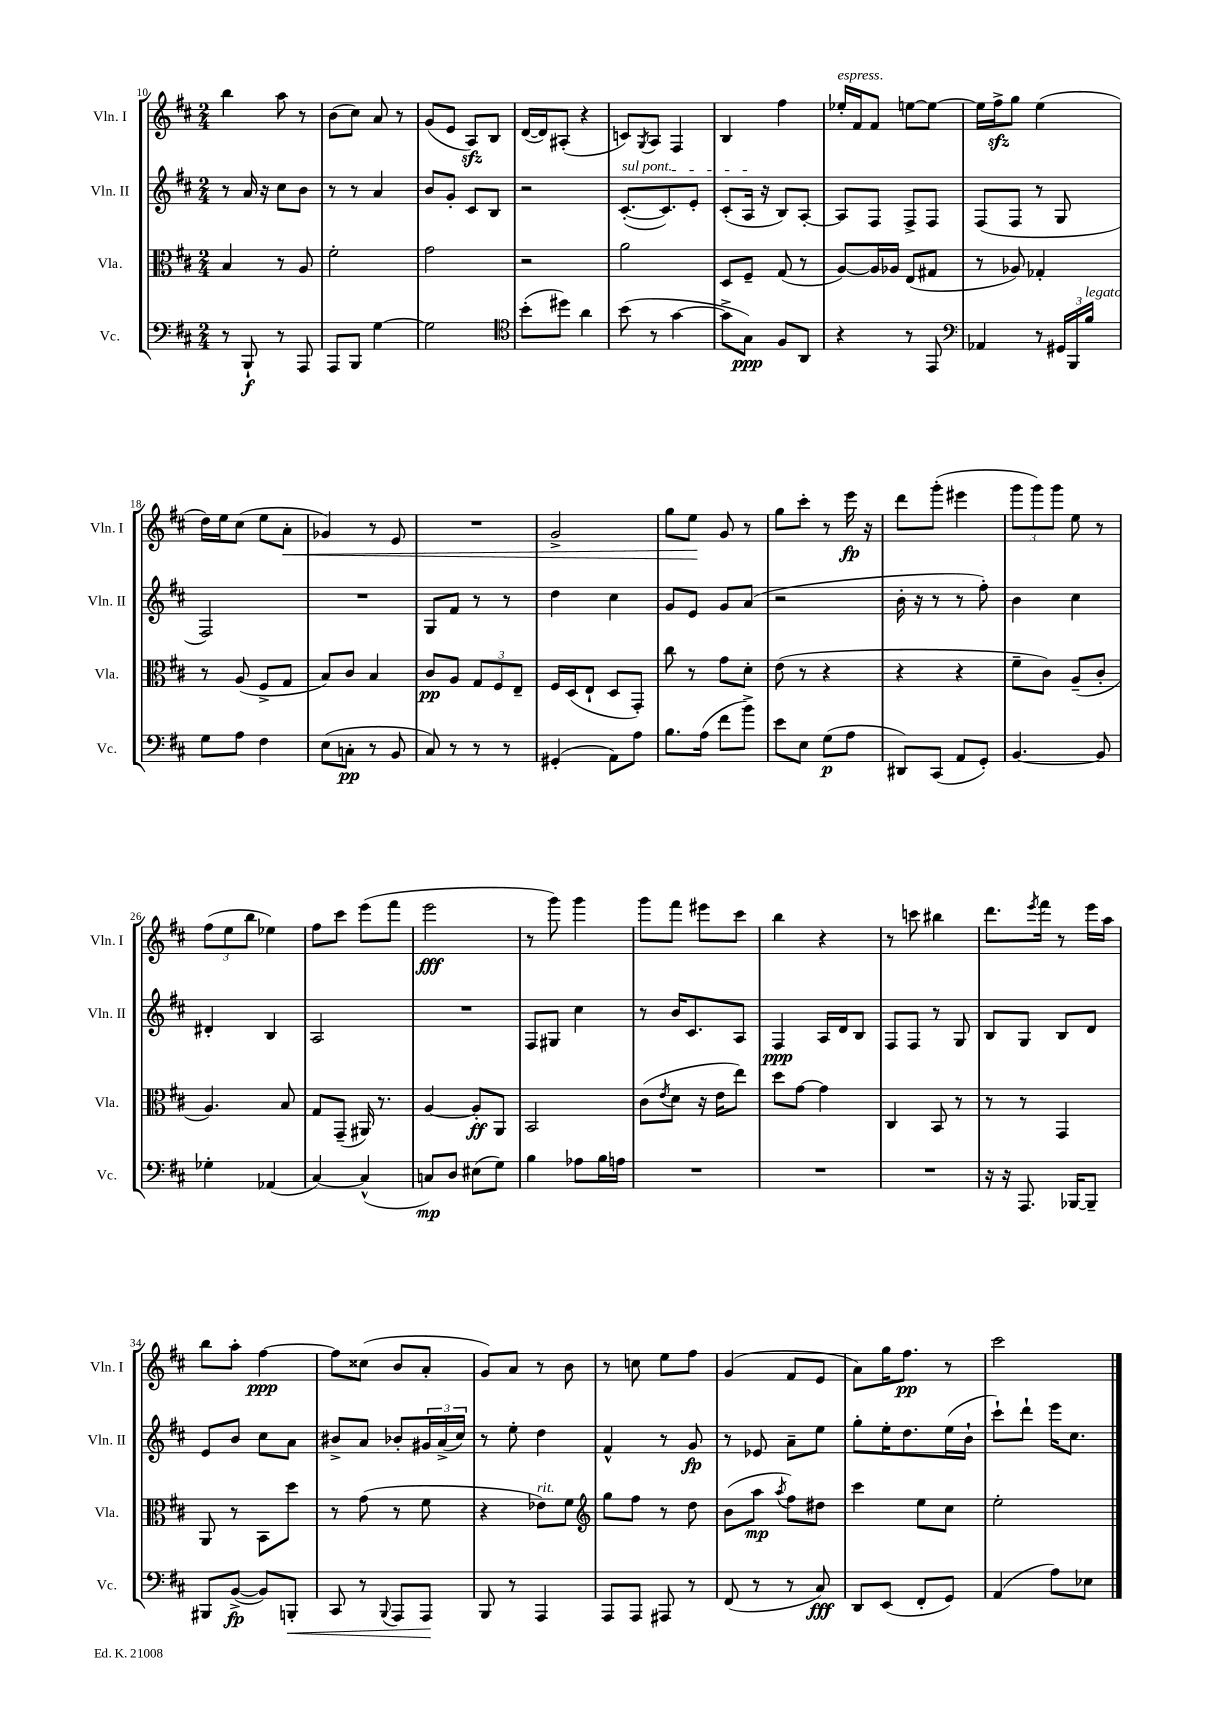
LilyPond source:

<<
\new StaffGroup <<
\new Staff = "s0" \with { instrumentName = "Vln. I" shortInstrumentName = "Vln. I" } {
    \clef treble \key d \major \numericTimeSignature \time 2/4
    b''4 a''8 r8 |
    b'8( cis''8) a'8 r8 |
    g'8( e'8 a8\sfz) b8 |
    d'16~( d'16) ais8-.( r4 |
    c'8) \acciaccatura { g8 } a8 fis4 |
    b4 fis''4 |
    ees''16-.^\markup { \italic "espress." } fis'16 fis'8 e''8~ e''8~ |
    e''16 fis''16->\sfz g''8 e''4( |
    d''16) e''16 cis''8( e''8 a'8-.\< |
    ges'4) r8 e'8 |
    R2 |
    g'2-> |
    g''8 e''8\! g'8 r8 |
    g''8 cis'''8-. r8 e'''16\fp r16 |
    d'''8 g'''8-.( eis'''4 |
    \tuplet 3/2 { g'''8 g'''8) g'''8 } e''8 r8 |
    \tuplet 3/2 { fis''8( e''8 b''8 } ees''4) |
    fis''8 cis'''8 e'''8( fis'''8 |
    e'''2\fff |
    r8 g'''8) g'''4 |
    g'''8 fis'''8 eis'''8 cis'''8 |
    b''4 r4 |
    r8 c'''8 bis''4 |
    d'''8. \acciaccatura { e'''8 } fis'''16 r8 e'''16 a''16 |
    b''8 a''8-. fis''4~\ppp |
    fis''8 cisis''8( b'8 a'8-. |
    g'8) a'8 r8 b'8 |
    r8 c''8 e''8 fis''8 |
    g'4( fis'8 e'8 |
    a'8) g''16 fis''8.\pp r8 |
    cis'''2 \bar "|." |
}
\new Staff = "s1" \with { instrumentName = "Vln. II" shortInstrumentName = "Vln. II" } {
    \clef treble \key d \major \numericTimeSignature \time 2/4
    r8 a'16 r16 cis''8 b'8 |
    r8 r8 a'4 |
    b'8 g'8-. cis'8 b8 |
    r2 |
    \once \override TextSpanner.bound-details.left.text = \markup { \italic "sul pont." } cis'8.~-.\startTextSpan( cis'8.) e'8-. |
    cis'8-.( a16\stopTextSpan r16 b8) a8~-. |
    a8 fis8 fis8-> fis8 |
    fis8( fis8 r8 g8 |
    fis2) |
    R2 |
    g8 fis'8 r8 r8 |
    d''4 cis''4 |
    g'8 e'8 g'8 a'8( |
    r2 |
    b'16-. r16 r8 r8 fis''8-.) |
    b'4 cis''4 |
    dis'4-. b4 |
    a2 |
    R2 |
    fis8 gis8 cis''4 |
    r8 b'16 cis'8. a8 |
    fis4\ppp a16 d'16 b8 |
    fis8 fis8 r8 g8 |
    b8 g8 b8 d'8 |
    e'8 b'8 cis''8 a'8 |
    bis'8-> a'8 bes'8-. \tuplet 3/2 { gis'16 a'16->( cis''16) } |
    r8 e''8-. d''4 |
    fis'4-^ r8 g'8\fp |
    r8 ees'8 a'8-- e''8 |
    g''8-. e''16-. d''8. e''16( b'16-! |
    cis'''8-!) d'''8-! e'''16 cis''8. \bar "|." |
}
\new Staff = "s2" \with { instrumentName = "Vla." shortInstrumentName = "Vla." } {
    \clef alto \key d \major \numericTimeSignature \time 2/4
    b4 r8 a8 |
    fis'2-. |
    g'2 |
    r2 |
    a'2 |
    d8 fis8-- g8( r8 |
    a8~) a16 aes16 e8( gis8 |
    r8 aes8) ges4-. |
    r8 a8( fis8-> g8 |
    b8) cis'8 b4 |
    cis'8\pp a8 \tuplet 3/2 { g8 fis8 e8-- } |
    fis16 d16( e8-! d8 g,8-.) |
    cis''8 r8 g'8 d'8-. |
    e'8( r8 r4 |
    r4 r4 |
    fis'8-- cis'8) a8--( cis'8-. |
    a4.) b8 |
    g8 g,8--( ais,16) r8. |
    a4~ a8-.\ff a,8 |
    b,2 |
    cis'8( \acciaccatura { e'8 } d'8 r16 e'16 e''8) |
    d''8 g'8~ g'4 |
    cis4 b,8 r8 |
    r8 r8 g,4 |
    a,8 r8 b,8 d''8 |
    r8 g'8( r8 fis'8 |
    r4 ees'8^\markup { \italic "rit." }) fis'8 |
    \clef treble g''8 fis''8 r8 d''8 |
    b'8( a''8\mp \acciaccatura { a''8 } fis''8) dis''8 |
    cis'''4 e''8 cis''8 |
    e''2-. \bar "|." |
}
\new Staff = "s3" \with { instrumentName = "Vc." shortInstrumentName = "Vc." } {
    \clef bass \key d \major \numericTimeSignature \time 2/4
    r8 b,,8-!\f r8 a,,8 |
    a,,8 b,,8 g4~ |
    g2 |
    \clef tenor b'8-.( dis''8) a'4 |
    b'8( r8 g'4~ |
    g'8-> g8\ppp) fis8 a,8 |
    r4 r8 e,8 |
    \clef bass aes,4 r8 \tuplet 3/2 { gis,16 b,,16 b16^\markup { \italic "legato" } } |
    g8 a8 fis4 |
    e8( c8-.\pp r8 b,8 |
    cis8) r8 r8 r8 |
    gis,4-.( a,8) a8 |
    b8. a16( fis'8 b'8->) |
    e'8 e8 g8\p( a8 |
    dis,8) cis,8( a,8 g,8-.) |
    b,4.~ b,8 |
    ges4-. aes,4( |
    cis4~) cis4-^( |
    c8\mp) d8 eis8( g8) |
    b4 aes8 b16 a16 |
    R2 |
    R2 |
    R2 |
    r16 r16 a,,8. bes,,16~ bes,,8-- |
    bis,,8 b,8~->\fp( b,8) b,,8-.\< |
    cis,8 r8 \appoggiatura { b,,8 } a,,8 a,,8\! |
    b,,8 r8 a,,4 |
    a,,8 a,,8 ais,,8 r8 |
    fis,8( r8 r8 cis8\fff) |
    d,8 e,8( fis,8-. g,8) |
    a,4( a8) ees8 \bar "|." |
}
>>
>>
\layout { \context { \Score currentBarNumber = #10 } }
